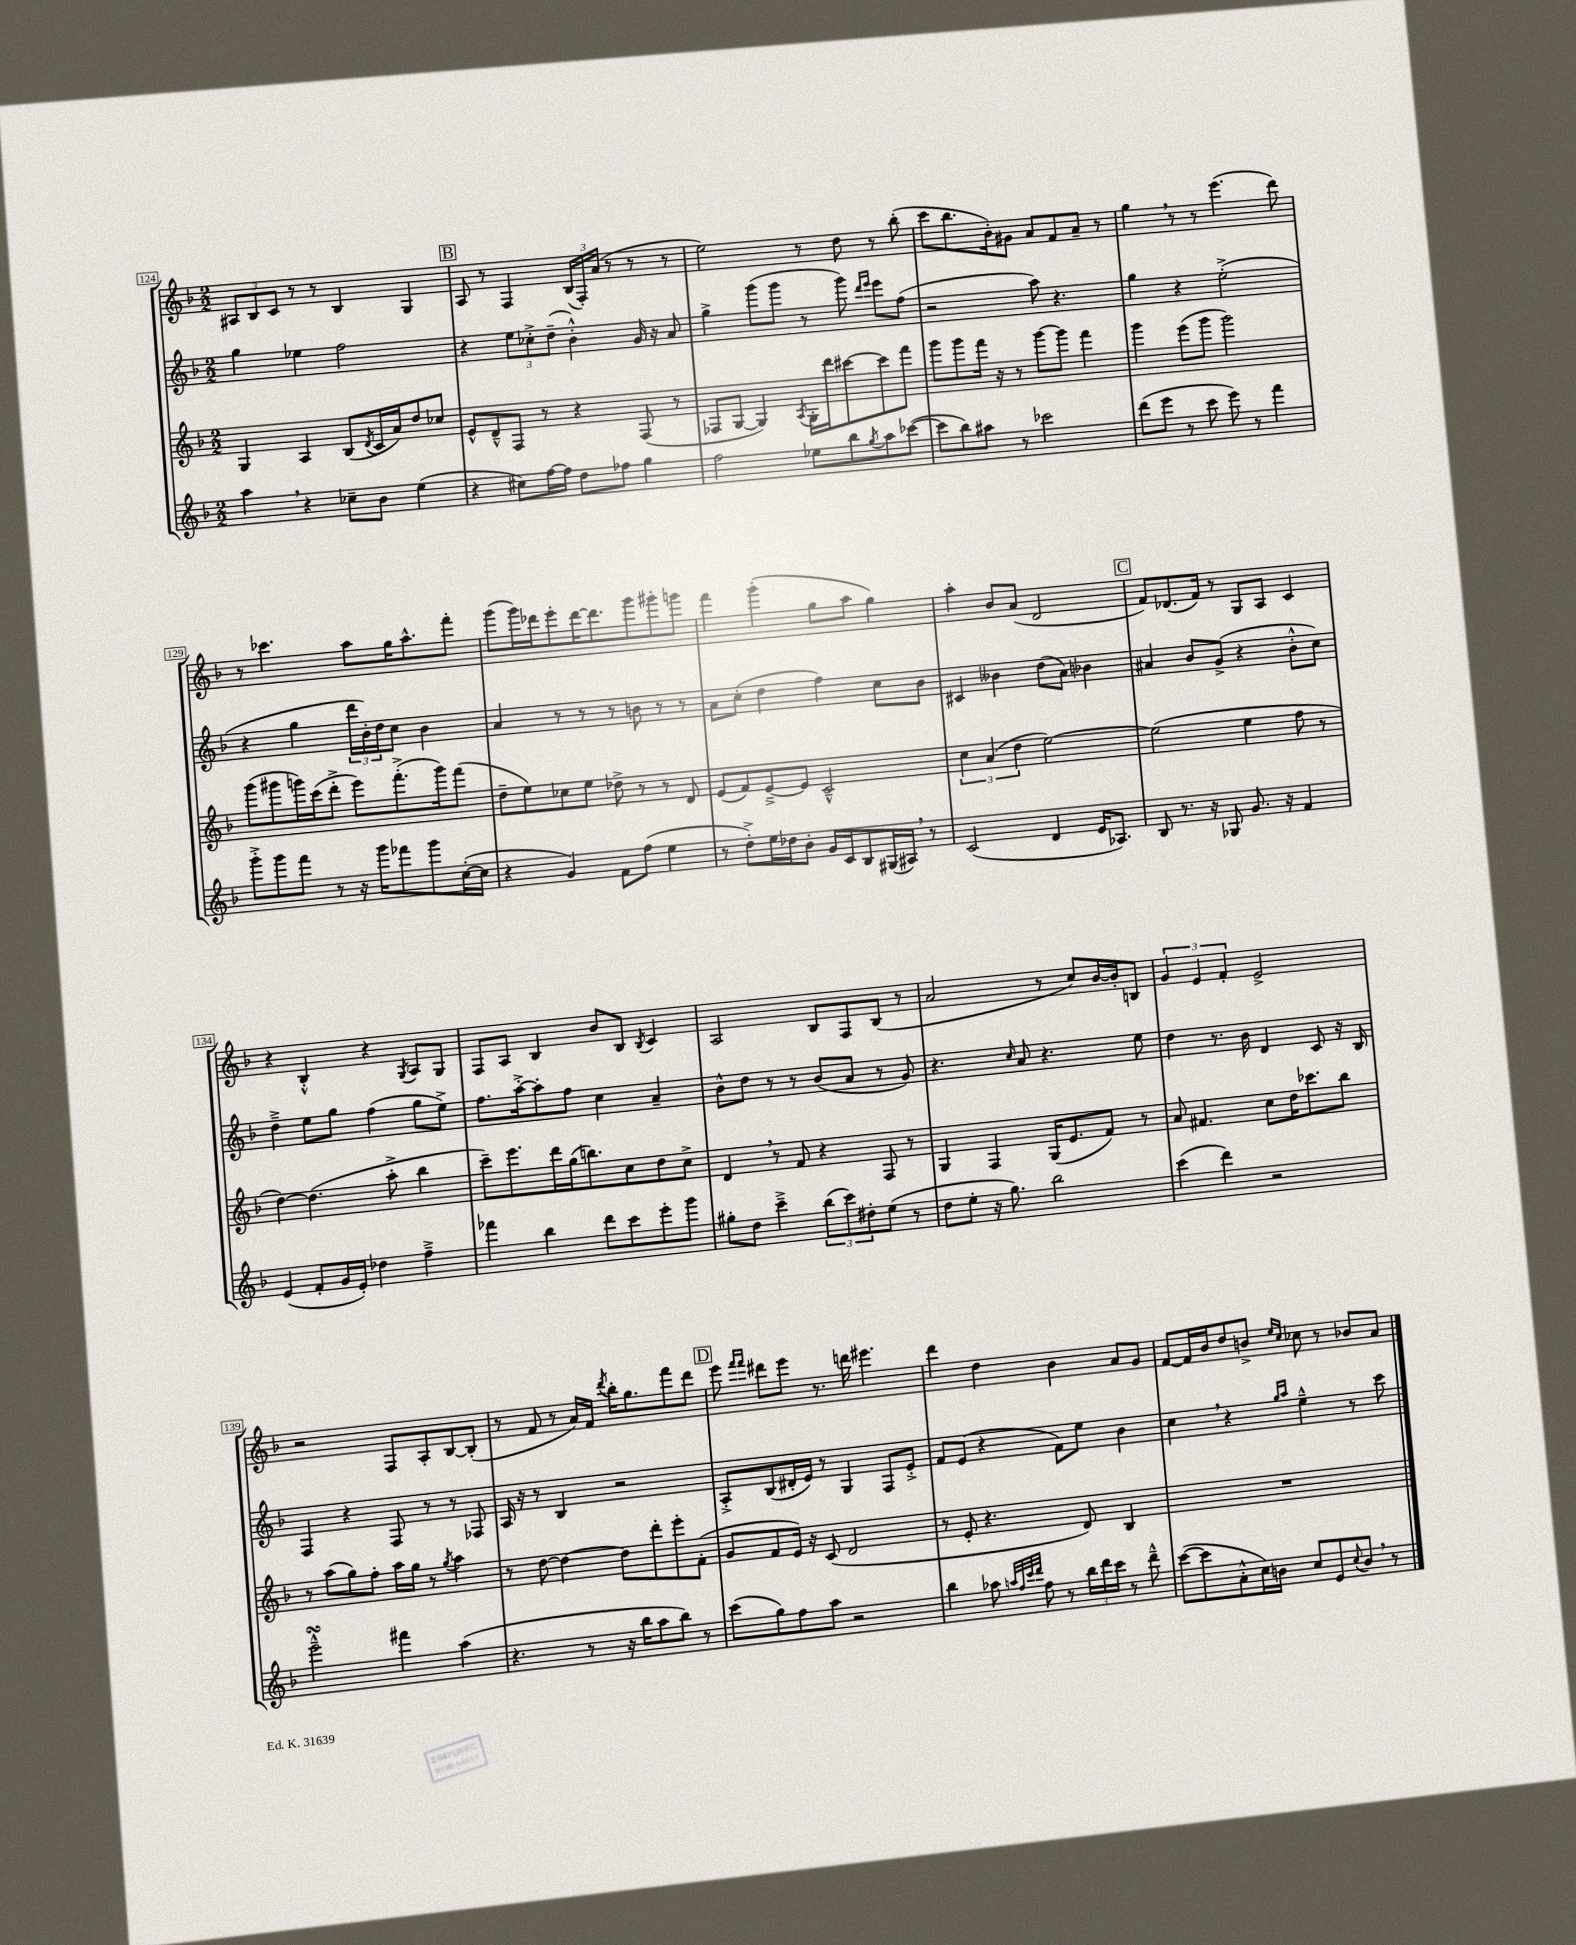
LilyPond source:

<<
\new StaffGroup <<
\new Staff = "s0" {
    \clef treble \key f \major \numericTimeSignature \time 2/2
    \tuplet 3/2 { ais8 bes8 c'8 } r8 r8 bes4 g4 |
    \mark \markup { \box "B" } a8 r8 f4 \tuplet 3/2 { bes16( f16-.) a'16( } r8 r8 r8 |
    e''2) r8 d''8 r8 bes''8-.( |
    c'''8 bes''8. bes'16-.) gis'8 a'8 f'8 a'8-- r8 |
    g''4 \breathe r8 r8 e'''4.( d'''8) |
    r8 ces'''4. a''8 g''16 a''8.-^ f'''8-. |
    g'''8( g'''16) des'''16 e'''8-. des'''16~ des'''8. g'''8 gis'''8-. g'''8 |
    f'''4 g'''4-.( g''8 a''8 g''4) |
    a''4-. bes'8 a'8( d'2 |
    \mark \markup { \box "C" } f'8) des'8.( f'16) r8 g8 a8 c'4 |
    r4 bes4-.-^ r4 \acciaccatura { g8 } a8 g8 |
    f8 a8 bes4 bes'8 bes8 \acciaccatura { bes8 } c'4 |
    a2 bes8 f8 bes8( r8 |
    a'2 r8 c''8) bes'16~ bes'16-. b8 |
    \tuplet 3/2 { g'4 e'4 f'4-. } e'2-> |
    r2 f8 a8-. bes8~ bes8-.( |
    r8 f'8 r8 a'16) f'16 \acciaccatura { d'''8 } bes''16-. g''8. f'''8 d'''8 |
    \mark \markup { \box "D" } e'''8 \grace { f'''16 f'''16 } dis'''8 e'''8 r8. d'''16 eis'''4. |
    d'''4 d''4 bes'4 a'8 g'8 |
    f'8~ f'16 bes'16 d''8 b'8-> \grace { e''16 c''16 } ces''8 r8 bes'8 a'8 \bar "|." |
}
\new Staff = "s1" {
    \clef treble \key f \major \numericTimeSignature \time 2/2
    g''4 ees''4 f''2 |
    \mark \markup { \box "B" } r4 \tuplet 3/2 { e''8 ces''8-.-> d''8--( } bes'4-.-^) g'16 r16 a'8 |
    g''4-> g'''8( g'''8 r8 g'''8) \grace { d'''16 e'''16 } e'''8 f''8( |
    r2 a''8) r4. |
    g''4 r4 e''2-.->( |
    r4 g''4 \tuplet 3/2 { d'''16 bes'16-.) d''16 } c''8 bes'4 |
    a'4 r8 r8 r8 b'8 r8 r8 |
    a'8 c''8-.( d''4 f''4) c''8 bes'8 |
    cis'4 beses'4 d''8( a'8) bes'4 |
    \mark \markup { \box "C" } ais'4 bes'8 g'8->( r4 bes'8-.-^ c''8) |
    d''4---> e''8 g''8 f''4( g''8 e''8->) |
    f''8. a''16~-.-> a''8-. f''8 c''4 a'4-- |
    bes'8-^ d''8 r8 r8 bes'8( a'8 r8 g'8) |
    r4. \grace { c''16 } a'8 r4. e''8 |
    d''4 r8. bes'16 d'4 c'8 r16 bes16 |
    f4 r4 f8 r8 r8 fes8 |
    a16 r16 r8 bes4 r2 |
    \mark \markup { \box "D" } a8-.-> bes8( dis'16-. e'16) r8 g4 f8 e'8-.-> |
    f'8 e'8( r4 f'8) e''8 bes'4 |
    c''4 \breathe r4 \grace { g''16 a''16 } e''4---^ r8 c'''8 \bar "|." |
}
\new Staff = "s2" {
    \clef treble \key f \major \numericTimeSignature \time 2/2
    g4 a4 bes8( \acciaccatura { d'8 } c'16 a'16) d''8 ces''8 |
    \mark \markup { \box "B" } e'8-^ d'8---^ f8 r8 r4 f8( r8 |
    fes8 g8~ g4) \acciaccatura { a8 } g16-. d'''16 cis'''8~ cis'''8 f'''8 |
    g'''8 g'''8 f'''16 r16 r8 g'''8~ g'''8 f'''4 |
    g'''4 e'''8( g'''8 g'''2) |
    g'''8( gis'''8 g'''16) c'''16( d'''8-.-> e'''8) f'''8.-.->( g'''16) f'''8( |
    d''8-- e''8) ces''8 e''8 des''8-> r8 r8 d'8 |
    e'8( f'8) e'8~---> e'8 c'2---^ |
    \tuplet 3/2 { c''4 a'4( d''4 } e''2~) |
    \mark \markup { \box "C" } e''2( e''4 f''8 r8 |
    d''4~) d''4.( a''8-.-> bes''4 |
    c'''8--) e'''8. d'''16 g''16( b''8.) c''8 d''8 c''8-> |
    d'4 \breathe r8 f'8 r4 f8 r8 |
    g4 f4 g16( e'8. f'8) r8 |
    a'8 fis'4. c''8 d''16 ces'''8. bes''8 |
    r8 a''8( g''8) f''8-. a''16 g''16 r8 \acciaccatura { g''8 } a''4 |
    r8 d''8~ d''4~ d''8 d'''8-. e'''8-. f'8-.( |
    \mark \markup { \box "D" } g'8 f'8 e'16) r16 c'8( d'2 |
    r8 e'8-. r4. d'8) bes4 |
    R1 \bar "|." |
}
\new Staff = "s3" {
    \clef treble \key f \major \numericTimeSignature \time 2/2
    a''4 \breathe r4 ces''8-- bes'8 e''4( |
    \mark \markup { \box "B" } r4 cis''8) f''16~ f''16 d''8 fes''8 g''4 |
    f''2 ees''8 bes''8 \acciaccatura { g''8 } a''8 ces'''8~( |
    ces'''8 bes''8) ais''8 r8 ces'''2 |
    d'''8( e'''8 r8 c'''8 e'''8) r8 f'''4 |
    g'''8-.-> g'''8 f'''8 r8 r16 g'''16 fes'''8 g'''8 c''16~-.( c''16 |
    r4 g'4) f'8 f''8( e''4 |
    r8 d''8-.->) e''16 des''16 bes'8-. g'16 c'16 bes8 gis16( ais16) \breathe r8 |
    c'2( d'4 e'16 aes8.) |
    \mark \markup { \box "C" } bes8 r8. r16 ges8 g'8. r16 f'4 |
    e'4( f'8-. g'16 e'16-.) des''4 f''4---> |
    fes'''4 bes''4 d'''8 c'''8 e'''8-. g'''8 |
    gis''8-. d''8 c'''4---> \tuplet 3/2 { bes''8( c'''8) dis''8-. } e''8( r8 |
    d''8 e''8-. r16 g''8.) bes''2 |
    c'''4( d'''4) r2 |
    e'''2---^\turn fis'''4 a''4( |
    r4. r8 r16 bes''16 a''8 bes''8) r8 |
    \mark \markup { \box "D" } c'''8( g''8) f''8 a''8 r2 |
    bes''4 aes''8 \grace { a''32 f''32 c'''32 d'''32 } f''8 r8 \tuplet 3/2 { bes''16 d'''16 c'''16 } r8 d'''8---^ |
    c'''8~( c'''8 a'8-.-^ c''16) b'16 c''8 e'8 \appoggiatura { c''8 } b'8 \breathe r8 \bar "|." |
}
>>
>>
\layout { \context { \Score currentBarNumber = #124 \override BarNumber.stencil = #(make-stencil-boxer 0.1 0.3 ly:text-interface::print) } }
